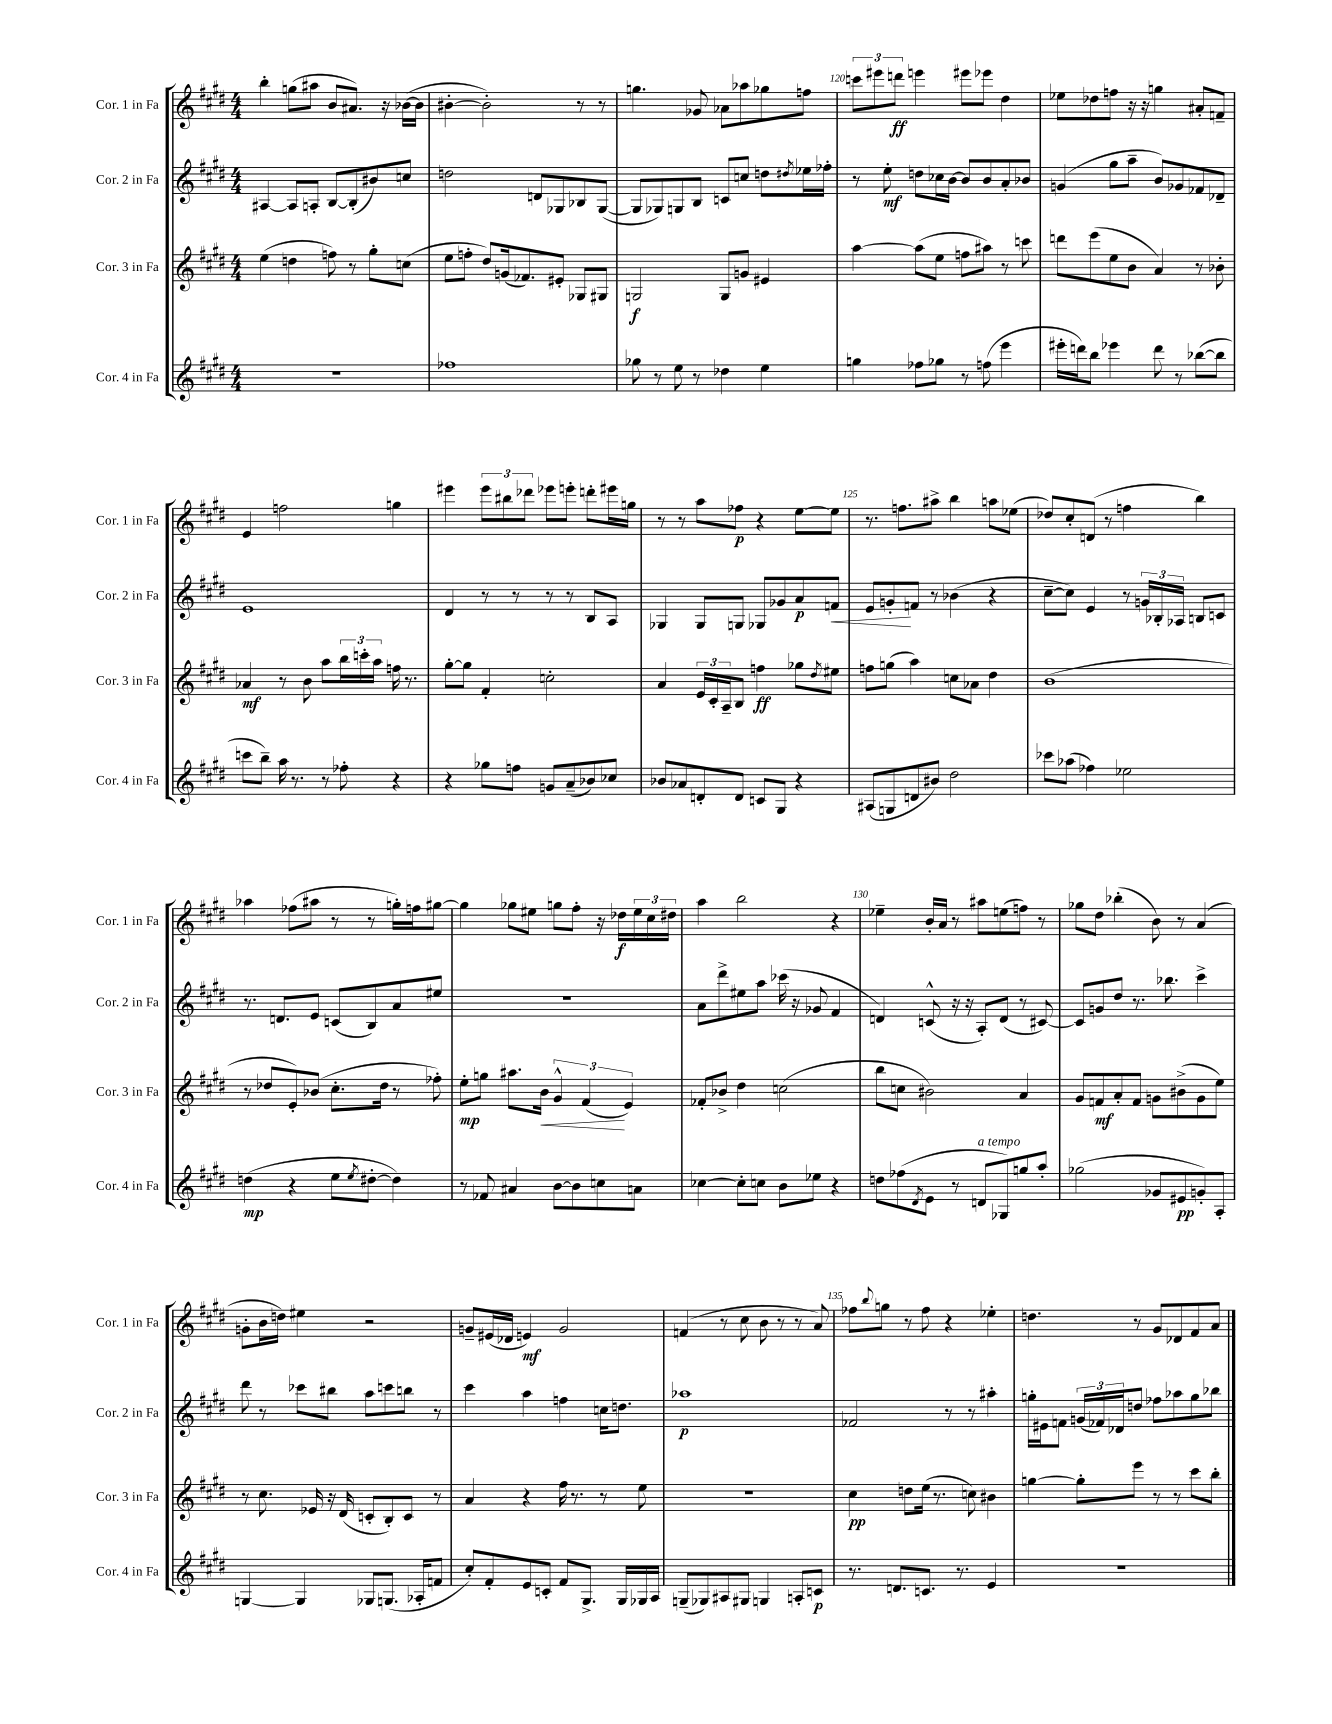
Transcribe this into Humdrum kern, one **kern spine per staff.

**kern	**dynam	**kern	**dynam	**kern	**dynam	**kern	**dynam
*part4	*part4	*part3	*part3	*part2	*part2	*part1	*part1
*staff4	*staff4	*staff3	*staff3	*staff2	*staff2	*staff1	*staff1
*I"Cor. 4 in Fa	*	*I"Cor. 3 in Fa	*	*I"Cor. 2 in Fa	*	*I"Cor. 1 in Fa	*
*I'Cor. 4 in Fa	*	*I'Cor. 3 in Fa	*	*I'Cor. 2 in Fa	*	*I'Cor. 1 in Fa	*
*clefG2	*	*clefG2	*	*clefG2	*	*clefG2	*
*k[f#c#g#d#]	*	*k[f#c#g#d#]	*	*k[f#c#g#d#]	*	*k[f#c#g#d#]	*
*M4/4	*	*M4/4	*	*M4/4	*	*M4/4	*
=117	=117	=117	=117	=117	=117	=117	=117
1r	.	(4ee\	.	[4A#X/	.	4bb'\	.
.	.	4ddn\	.	8A#/L]	.	(8ggn\L	.
.	.	.	.	8An'/J	.	8aa#X\J	.
.	.	8ffn\)	.	[8B/L	.	8b/L	.
.	.	8r	.	(8B'/]	.	8.a#X/J)	.
.	.	8gg#'\L	.	8b#X/)	.	.	.
.	.	.	.	.	.	16r	.
.	.	(8ccn\J	.	8ccn/J	.	([16b-X\LL	.
.	.	.	.	.	.	16b-\JJ]	.
=118	=118	=118	=118	=118	=118	=118	=118
1ff-X	.	8ee\L	.	2ddn\	.	[4b#X'\	.
.	.	8ffn'\J	.	.	.	.	.
.	.	8dd#/L)	.	.	.	2b#'\])	.
.	.	(16gn/k	.	.	.	.	.
.	.	8.f-X/)	.	.	.	.	.
.	.	.	.	8dn/L	.	.	.
.	.	8e#X'/J	.	8G-X/	.	.	.
.	.	8G-X/L	.	8B-X/	.	8r	.
.	.	8G#X/J	.	([8G-/J	.	8r	.
=119	=119	=119	=119	=119	=119	=119	=119
8gg-X\	.	2Gn/	f	8G-/L]	.	4.ggn\	.
8r	.	.	.	8G-X/)	.	.	.
8ee\	.	.	.	8Gn/	.	.	.
8r	.	.	.	8B/J	.	8g-X/	.
4dd-X\	.	8G/L	.	8cn/L	.	8a-X\L	.
.	.	8gn/J	.	8ccn/J	.	8aa-X\	.
4ee\	.	4e#X/	.	8ddn\L	.	8gg-X\	.
.	.	.	.	8qdd#X/	.	.	.
.	.	.	.	16ee-X\L	.	8ffn\J	.
.	.	.	.	16ff-X'\JJ	.	.	.
=120	=120	=120	=120	=120	=120	=120	=120
4ggn\	.	[4aa\	.	8r	.	12cccn\L	.
.	.	.	.	.	.	12eee#X\	.
.	.	.	.	8ee'\	mf	.	.
.	.	.	.	.	.	12dddn\J	ff
8ff-X\L	.	(8aa\L]	.	8ddn\L	.	4eeen\	.
8gg-X\J	.	8ee\J	.	16cc-X\L	.	.	.
.	.	.	.	[16b\JJ	.	.	.
8r	.	8ffn\L	.	8b/L]	.	8eee#X\L	.
(8ffn\	.	8aa#X\J)	.	8b/	.	8eee-X\J	.
4eee\	.	8r	.	8a'/	.	4dd#\	.
.	.	8cccn\	.	8b-X/J	.	.	.
=121	=121	=121	=121	=121	=121	=121	=121
16eee#X'\LL	.	8dddn\L	.	(4gn/	.	8ee-X\L	.
16dddn\J)	.	.	.	.	.	.	.
8bb\J	.	(8eee\	.	.	.	8dd-X\	.
4eee-X\	.	8ee\	.	8gg#\L	.	8ffn\J	.
.	.	8b\J	.	8aa~\J	.	16r	.
.	.	.	.	.	.	16r	.
8ddd\	.	4a/)	.	8b/L)	.	4ggn\	.
8r	.	.	.	8g-X/	.	.	.
([8bb-X\L	.	8r	.	8f-X/	.	8a#X'/L	.
8bb-\J]	.	8b-X'\	.	8d-X~/J	.	8fn~/J	.
!!LO:LB:g=z
=122	=122	=122	=122	=122	=122	=122	=122
8cccn\L	.	4a-X/	mf	1e	.	4e/	.
8bb~\J)	.	.	.	.	.	.	.
16aa\	.	8r	.	.	.	2ffn\	.
8.r	.	.	.	.	.	.	.
.	.	8b\	.	.	.	.	.
8r	.	8aa\L	.	.	.	.	.
8ff-X'\	.	24bb\L	.	.	.	.	.
.	.	24cccn'\	.	.	.	.	.
.	.	24aa\JJ	.	.	.	.	.
4r	.	16ffn\	.	.	.	4ggn\	.
.	.	8.r	.	.	.	.	.
=123	=123	=123	=123	=123	=123	=123	=123
4r	.	[8gg#'\L	.	4d#/	.	4eee#X\	.
.	.	8gg#\J]	.	.	.	.	.
8gg-X\L	.	4f#'/	.	8r	.	12eee#\L	.
.	.	.	.	.	.	12bb#X\	.
8ffn\J	.	.	.	8r	.	.	.
.	.	.	.	.	.	12ddd-X\J	.
8gn/L	.	2ccn'\	.	8r	.	8eee-X\L	.
(8a~/	.	.	.	8r	.	8eeen'\J	.
8b-X/)	.	.	.	8B/L	.	8dddn'\L	.
8cc-X/J	.	.	.	8A/J	.	16eee#X\L	.
.	.	.	.	.	.	16ggn\JJ	.
=124	=124	=124	=124	=124	=124	=124	=124
8b-X/L	.	4a/	.	4G-X/	.	8r	.
8a-X/	.	.	.	.	.	8r	.
8dn'/	.	24e/LL	.	8G-/L	.	8aa\L	.
.	.	24c#'/	.	.	.	.	.
.	.	24A~/J	.	.	.	.	.
8d/J	.	8B/J	.	8Gn/J	.	8ff-X\J	p
8cn/L	.	4ffn\	ff	8G-X/L	.	4r	.
8G#/J	.	.	.	8g-X/	.	.	.
4r	.	8gg-X\L	.	8a/	p	[8ee\L	.
.	.	8qdd#/	.	.	.	.	.
!	!	!	!	!	!LO:HP:b	!	!
.	.	8ee#X\J	.	8fn/J	<	8ee\J]	.
=125	=125	=125	=125	=125	=125	=125	=125
(8A#X/L	.	8ffn\L	.	8e/L	.	8.r	.
8Gn/	.	(8ggn\J	.	8gn'/	.	.	.
.	.	.	.	.	.	8.ffn\L	.
8dn/	.	4aa\)	.	8fn/J	[	.	.
8b#X/J)	.	.	.	8r	.	8aa#X^\J	.
2dd#\	.	8ccn\L	.	(4b-X\	.	4bb\	.
.	.	8a-X\J	.	.	.	.	.
.	.	4dd#\	.	4r	.	8aan\L	.
.	.	.	.	.	.	(8ee-X\J	.
=126	=126	=126	=126	=126	=126	=126	=126
8ccc-X\L	.	(1b	.	[8cc#~\L	.	8dd-X/L)	.
(8aa-X\J	.	.	.	8cc#\J])	.	8cc#'/	.
4ff-X\)	.	.	.	4e/	.	(8dn/J	.
.	.	.	.	.	.	8r	.
2ee-X\	.	.	.	8r	.	4ffn\	.
.	.	.	.	24gn/LL	.	.	.
.	.	.	.	24B-X'/	.	.	.
.	.	.	.	24A-X/JJ	.	.	.
.	.	.	.	8Bn/L	.	4bb\)	.
.	.	.	.	8cn/J	.	.	.
!!LO:LB:g=z
=127	=127	=127	=127	=127	=127	=127	=127
(4ddn\	mp	8r	.	8.r	.	4aa-X\	.
.	.	8dd-X/L	.	.	.	.	.
.	.	.	.	8.dn/L	.	.	.
4r	.	8e'/)	.	.	.	(8ff-X\L	.
.	.	(8b-X/J	.	8e/J	.	8aa#X\J	.
8ee\L	.	8.cc#'\L	.	(8cn/L	.	8r	.
8qee/	.	.	.	.	.	.	.
[8dd#X'\J	.	.	.	8B/)	.	8r	.
.	.	16dd-\Jk	.	.	.	.	.
4dd#\])	.	8r	.	8a/	.	16ggn'\LL)	.
.	.	.	.	.	.	16ffn\J	.
.	.	8ff-X'\)	.	8ee#X/J	.	[8gg#X\J	.
=128	=128	=128	=128	=128	=128	=128	=128
8r	.	8ee'\L	mp	1r	.	4gg#\]	.
8f-X/	.	8ggn\J	.	.	.	.	.
4a#X/	.	8.aa#X\L	.	.	.	8gg-X\L	.
.	.	.	.	.	.	8ee#X\J	.
!	!	!	!LO:HP:b	!	!	!	!
.	.	16b\Jk	<	.	.	.	.
[8b\L	.	6g#^^/	.	.	.	8ggn\L	.
8b\]	.	.	.	.	.	8ff#'\J	.
.	.	(6f#/	.	.	.	.	.
8ccn\	.	.	.	.	.	16r	.
.	.	.	.	.	.	16dd-X\LL	f
.	.	6e/)	[	.	.	.	.
8an\J	.	.	.	.	.	24ee#\	.
.	.	.	.	.	.	24cc#\	.
.	.	.	.	.	.	24dd#X\JJ	.
=129	=129	=129	=129	=129	=129	=129	=129
[4cc-X\	.	8f-X'/L	.	8a\L	.	4aa\	.
.	.	8b-X^/J	.	8ddd#^\	.	.	.
8cc-'\L]	.	4dd#\	.	8ee#X\	.	2bb\	.
8ccn\J	.	.	.	8aa\J	.	.	.
8b\L	.	(2ccn\	.	(16ccc-X\	.	.	.
.	.	.	.	16r	.	.	.
8ee-X\J	.	.	.	8g-X/	.	.	.
4r	.	.	.	4f#/	.	4r	.
=130	=130	=130	=130	=130	=130	=130	=130
8ddn\L	.	8bb\L	.	4dn/)	.	4ee-X~\	.
(8ff-X\	.	8ccn\J	.	.	.	.	.
8qd#/	.	.	.	.	.	.	.
8e\J	.	2b#X\)	.	(8cn^^/	.	16b'/LL	.
.	.	.	.	.	.	16a/JJ	.
8r	.	.	.	16r	.	8r	.
.	.	.	.	16r	.	.	.
!LO:TX:a:i:t=a tempo	!	!	!	!	!	!	!
8dn/L	.	.	.	8A'/L)	.	8aa#X\L	.
8G-X/)	.	.	.	(8d/J	.	(8een\	.
8ggn/	.	4a/	.	8r	.	8ffn\J)	.
8aa'/J	.	.	.	[8c#X/)	.	8r	.
=131	=131	=131	=131	=131	=131	=131	=131
(2gg-X\	.	8g#/L	.	8c#/L]	.	8gg-X\L	.
.	.	8fn/	mf	8gn/	.	8dd#\J	.
.	.	8a'/	.	8dd#/J	.	(4bb-X'\	.
.	.	8f/J	.	8.r	.	.	.
8g-X/L	.	8gn\L	.	.	.	8b\)	.
.	.	.	.	8.bb-X\	.	.	.
8e#X/	pp	(8b#X^\	.	.	.	8r	.
8gn'/)	.	8g\	.	4ccc#^\	.	(4a/	.
8A'/J	.	8ee\J)	.	.	.	.	.
!!LO:LB:g=z
=132	=132	=132	=132	=132	=132	=132	=132
[4Gn/	.	8r	.	8ddd#\	.	8gn'\L	.
.	.	8.cc#\	.	8r	.	16b\L	.
.	.	.	.	.	.	16ddn\JJ)	.
4G/]	.	.	.	8ccc-X\L	.	4ee#X\	.
.	.	16e-X/	.	.	.	.	.
.	.	16r	.	8bb#X\J	.	.	.
.	.	(16d#/	.	.	.	.	.
8G-X/L	.	8cn'/L	.	8aa\L	.	2r	.
(8.Gn/J	.	8B'/)	.	8cccn\	.	.	.
.	.	8c/J	.	8bbn\J	.	.	.
16A-X'/KL	.	.	.	.	.	.	.
8fn/J	.	8r	.	8r	.	.	.
=133	=133	=133	=133	=133	=133	=133	=133
8cc#'/L)	.	4a/	.	4ccc#\	.	8gn~/L	.
8f#'/	.	.	.	.	.	(16e#X/L	.
.	.	.	.	.	.	16d-X/JJ	.
8e/	.	4r	.	4aa\	.	4en/)	mf
8cn'/J	.	.	.	.	.	.	.
8f#/L	.	16ff#\	.	4ffn\	.	2g/	.
.	.	8.r	.	.	.	.	.
8.G#^/J	.	.	.	.	.	.	.
.	.	8r	.	16ccn\KL	.	.	.
16G#/LL	.	.	.	8.ddn\J	.	.	.
16G-X/	.	8ee\	.	.	.	.	.
16A/JJ	.	.	.	.	.	.	.
=134	=134	=134	=134	=134	=134	=134	=134
(8Gn~/L	.	1r	.	1aa-X	p	(4fn/	.
8G-X/)	.	.	.	.	.	.	.
8A#X/	.	.	.	.	.	8r	.
8G#X/J	.	.	.	.	.	8cc#\	.
4Gn/	.	.	.	.	.	8b\	.
.	.	.	.	.	.	8r	.
8An'/L	.	.	.	.	.	8r	.
8cn/J	p	.	.	.	.	8a/)	.
=135	=135	=135	=135	=135	=135	=135	=135
8.r	.	4cc#\	pp	2f-X/	.	8ff-X\L	.
.	.	.	.	.	.	8qqbb/	.
.	.	.	.	.	.	8ggn\J	.
8.dn/L	.	.	.	.	.	.	.
.	.	8ddn\L	.	.	.	8r	.
8.cn/J	.	(16ee\Jk	.	.	.	8ff-\	.
.	.	8.r	.	.	.	.	.
.	.	.	.	8r	.	4r	.
8.r	.	.	.	.	.	.	.
.	.	8ccn\)	.	8r	.	.	.
4e/	.	4b#X\	.	4aa#X'\	.	4ee-X'\	.
=136	=136	=136	=136	=136	=136	=136	=136
1r	.	[4ggn\	.	16ggn'\LL	.	4.ddn\	.
.	.	.	.	16e#X\J	.	.	.
.	.	.	.	8fn\J	.	.	.
.	.	8gg'\L]	.	(24gn/LL	.	.	.
.	.	.	.	24f-X/)	.	.	.
.	.	.	.	24d-X/J	.	.	.
.	.	8eee\J	.	8ddn/J	.	8r	.
.	.	8r	.	8ff-X\L	.	8g#/L	.
.	.	8r	.	8aa-X\	.	8d-X/	.
.	.	8ccc#\L	.	8gg\	.	8f#/	.
.	.	8bb'\J	.	8bb-X\J	.	8a/J	.
==	==	==	==	==	==	==	==
*-	*-	*-	*-	*-	*-	*-	*-
